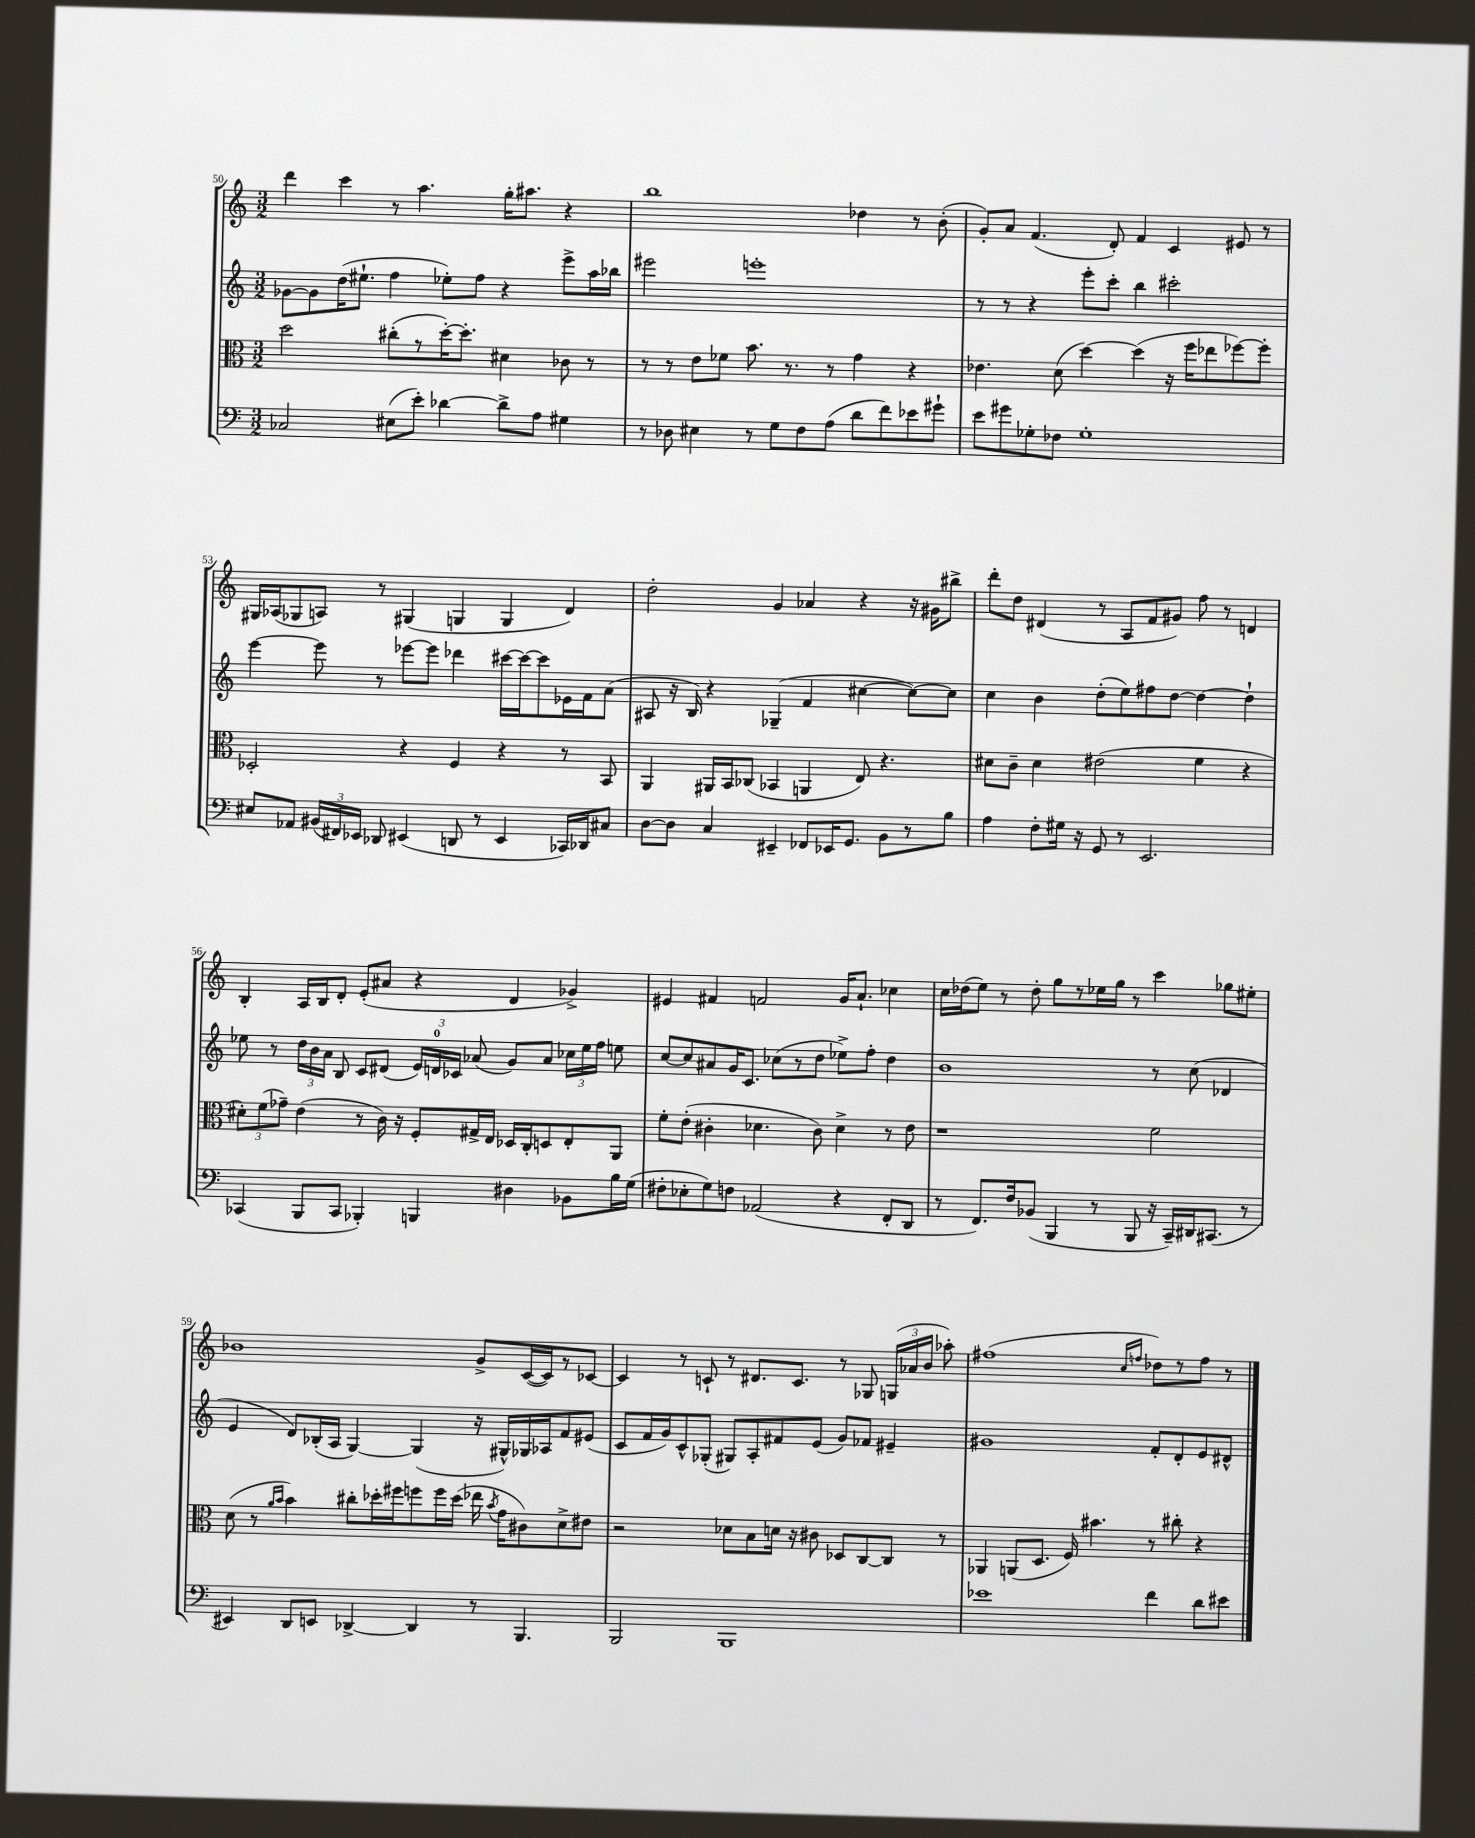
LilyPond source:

<<
\new StaffGroup <<
\new Staff = "s0" {
    \clef treble \key c \major \numericTimeSignature \time 3/2
    \autoBeamOff d'''4 c'''4 r8 a''4. g''16[-. ais''8.] r4 |
    b''1 des''4 r8 b'8-.( |
    g'8[-.) a'8] f'4.( d'8-.) f'4 c'4 eis'8 r8 |
    gis16[ aes16( ges8 a8]) r8 gis4( g4 g4 d'4) |
    d''2-. g'4 aes'4 r4 r16 gis'16[ bis''8]-> |
    d'''8[-. d''8] dis'4( r8 a8[ f'8 gis'8]) f''8 r8 d'4 |
    b4-. a16[ b16 d'8]-. e'8[-.( ais'8] r4 d'4 ges'4->) |
    eis'4 fis'4 f'2 g'16[ a'8.]-! ces''4 |
    c''16[ des''16( e''8]) r8 des''8-. g''8[ r8 ees''16 g''16] r8 c'''4 ges''8[ eis''8]-. |
    bes'1 g'8[-> c'16~( c'16) r8 ces'8]~ |
    ces'4 r8 c'8-! r8 dis'8.[ c'8.] r8 ges8 \tuplet 3/2 { g16[( aes'16 b'16] } aes''8-.) |
    fis''1( \grace { c''16[ f''16] } des''8[) r8 f''8] r8 \bar "|." |
}
\new Staff = "s1" {
    \clef treble \key c \major \numericTimeSignature \time 3/2
    \autoBeamOff ges'8[~ ges'8 d''16( eis''8.]-! f''4 ees''8[-.) f''8] r4 e'''8[-> a''16 bes''16] |
    eis'''2 e'''1-. |
    r8 r8 r4 e'''8[-. c'''8]-. b''4 cis'''2-. |
    e'''4~ e'''8 r8 ees'''8[~ ees'''8] des'''4 cis'''16[~ cis'''16~ cis'''8 ees'16 f'16 a'8]( |
    ais8 r16 b16) r4 ges4--( f'4 cis''4~ cis''8[~) cis''8] |
    c''4 b'4 d''8[-.( e''8) fis''8 d''8]~ d''4~ d''4-! |
    ees''8 r8 \tuplet 3/2 { d''16[ b'16 a'16] } b8 c'8[ dis'8]( \tuplet 3/2 { e'16[) d'16-0 ces'16] } aes'8( g'8[) aes'8] \tuplet 3/2 { ces''16[ ees''16 f''16] } e''8 |
    c''8[~ c''8 ais'8 g'16 c'8.] ces''8[( r8 d''8] ees''8[->) f''8]-. d''4 |
    b'1 r8 c''8( des'4 |
    e'4 d'8[) bes16-.( a16] g4~) g4( r16 gis16[-^) ges16 aes16 f'8 eis'8]( |
    c'8[ f'16 g'16) c'8-^ ges8]-.( gis8[) a8-. fis'8 e'8]( g'8[) fes'8] eis'4-- |
    gis'1 f'8[-. d'8-. e'8 dis'8]-^ \bar "|." |
}
\new Staff = "s2" {
    \clef alto \key c \major \numericTimeSignature \time 3/2
    \autoBeamOff d''2 cis''8[-.( r8 d''16~-.) d''8.]-. dis'4 ces'8 r8 |
    r8 r8 e'8[ fes'8] b'8. r8. r8 g'4 r4 |
    ees'4. d'8( d''4~) d''4( r16 f''16[ ees''8 fes''8~) fes''8]-. |
    des2-. r4 f4 r4 r8 b,8 |
    a,4 ais,16[ b,16 ces8]( bes,4 a,4 e8) r4. |
    dis'8[ c'8]-- dis'4 eis'2( f'4 r4 |
    \tuplet 3/2 { dis'8[-.) f'8( ges'8]--) } e'4( r8 c'16) r16 f8[-. gis16-> e16] des16[ c16-. d8 e8-. a,8] |
    f'8[-. e'8]-.( cis'4-. des'4. cis'8) des'4-> r8 e'8 |
    r1 f'2 |
    d'8( r8 \grace { a'16[ b'16] } b'4) cis''8[-. des''16-. fis''16 f''8 f''16 des''16]( ees''16 \acciaccatura { b'8 } g'16[ cis'8) d'8-> eis'8] |
    r2 des'8[ b8 d'16] r16 cis'8 des8[ c8~ c8] r8 |
    aes,4 a,8[( d8.] f16) bis'4. r8 cis''8-. r4 \bar "|." |
}
\new Staff = "s3" {
    \clef bass \key c \major \numericTimeSignature \time 3/2
    \autoBeamOff ces2 eis8[( e'8]-.) des'4~ des'8[-> a8] gis4 |
    r8 des8 eis4 r8 g8[ f8 a8]( d'8[ f'8) ees'8 gis'8]-! |
    e'8[ gis'8 ges8-. fes8] ges1-. |
    eis8[ aes,8] \tuplet 3/2 { bis,16[( fis,16) ees,16] } des,8 eis,4( d,8 r8 eis,4 ces,16[) des,16 cis8] |
    d8[~ d8] c4 eis,4-- fes,8[ ees,16 g,8.] b,8[ r8 b8] |
    a4 f8[-. gis16] r16 g,8 r8 e,2. |
    ces,4( b,,8[ ces,8] bes,,4-.) b,,4 dis4 bes,8[ b16 g16]( |
    fis8[-. ees8-. g8) f8] aes,2( r4 f,8[-. d,8] |
    r8 f,8.[) f16 bes,8]( b,,4 r8 b,,8 r16 c,16[--) dis,16 cis,8.]( r8 |
    eis,4) d,8[ e,8] des,4~-> des,4 r8 b,,4. |
    b,,2 b,,1 |
    ees'1 f'4 d'8[ eis'8] \bar "|." |
}
>>
>>
\layout { \context { \Score currentBarNumber = #50 } }
